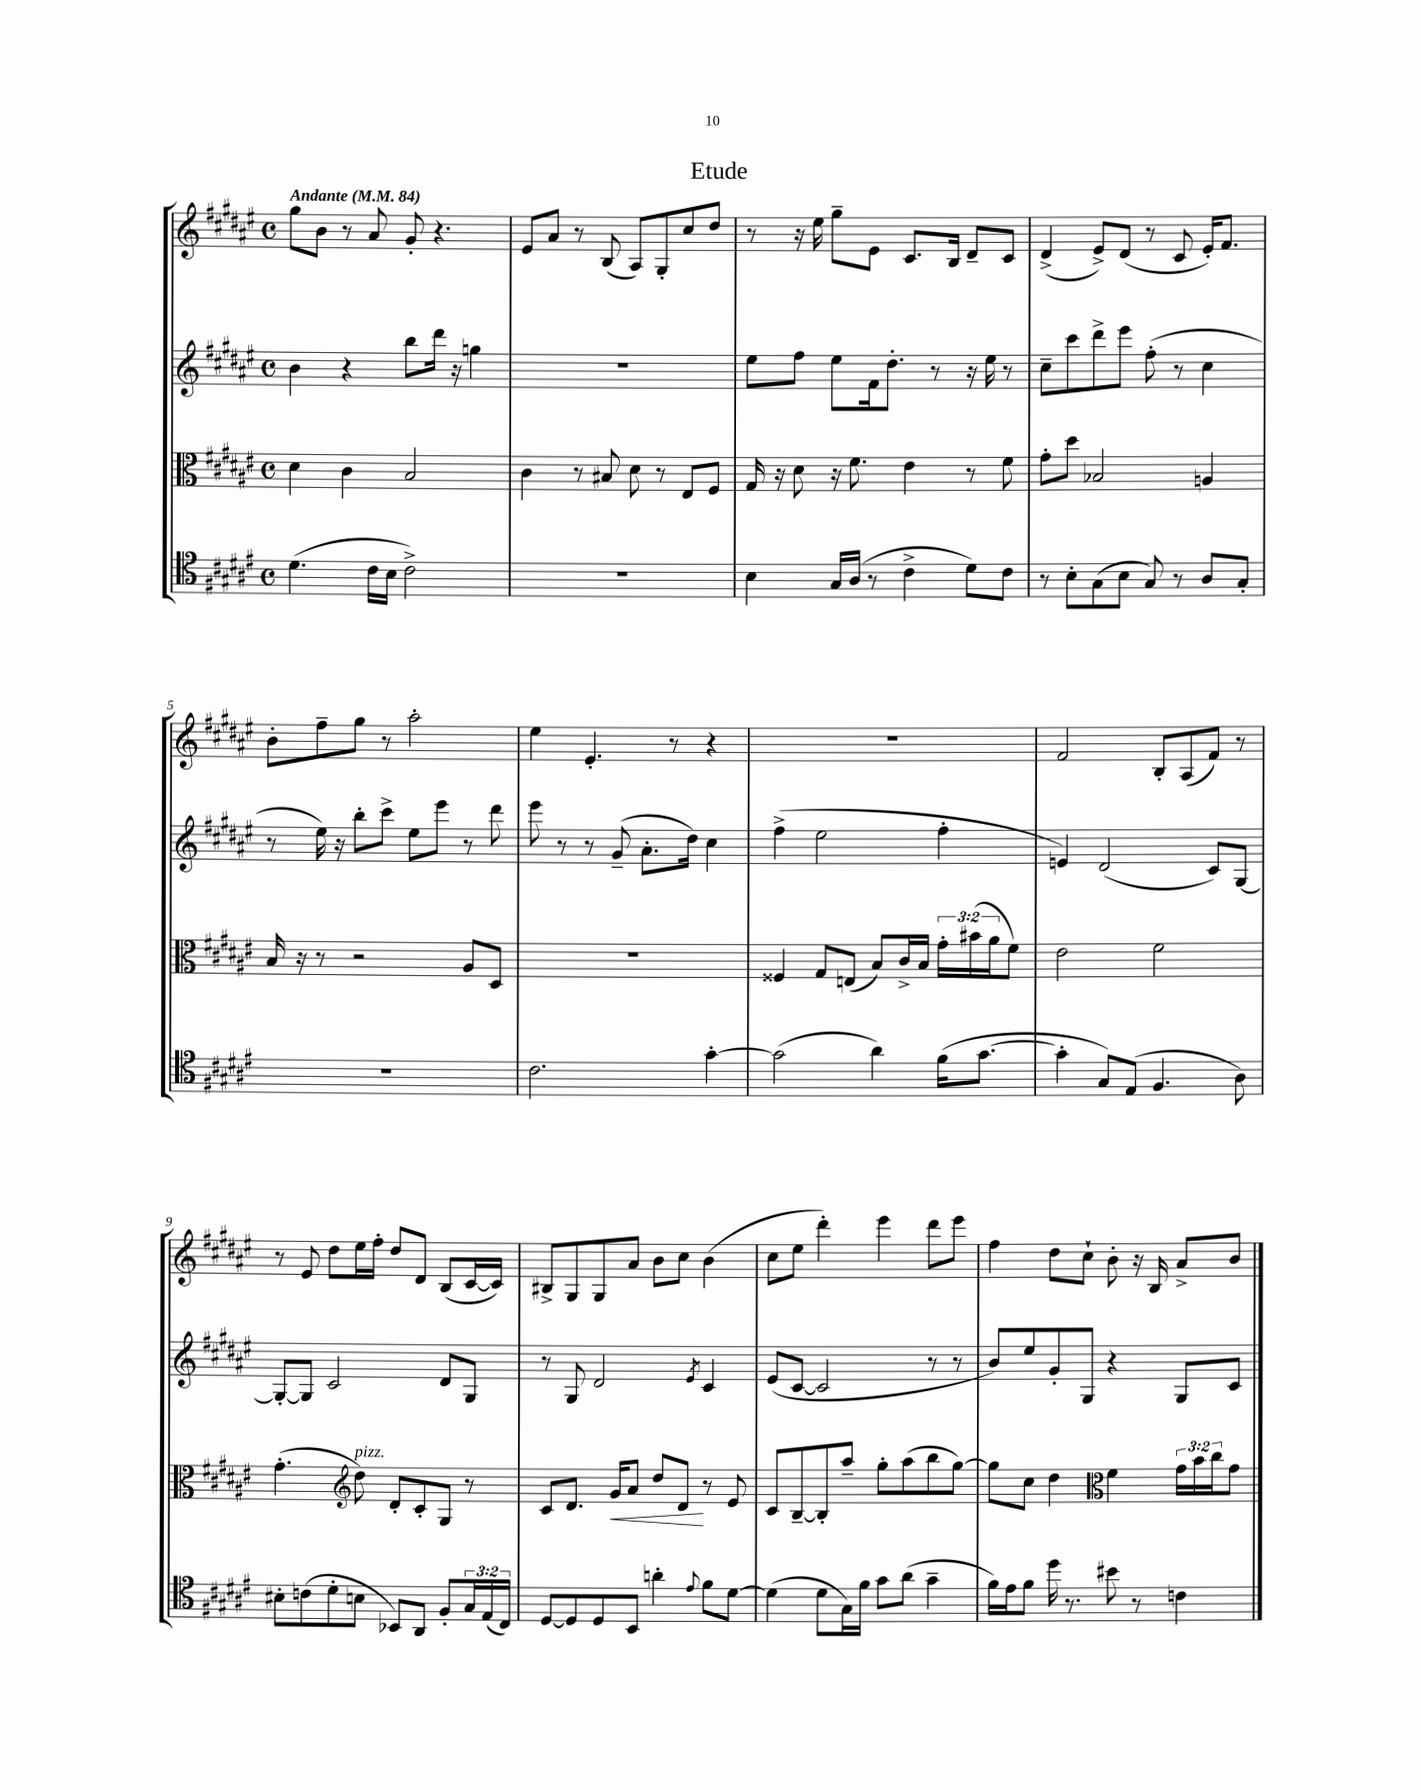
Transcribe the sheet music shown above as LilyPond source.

\header { title = "Etude" }
<<
\new StaffGroup <<
\new Staff = "s0" {
    \clef treble \key fis \major \defaultTimeSignature \time 4/4 \tempo "Andante" 4 = 84
    gis''8 b'8 r8 ais'8 gis'8-. r4. |
    eis'8 ais'8 r8 b8( ais8) gis8-. cis''8 dis''8 |
    r8 r16 eis''16 gis''8-- eis'8 cis'8. b16 dis'8-- cis'8 |
    dis'4->( eis'8->) dis'8( r8 cis'8 eis'16-.) fis'8. |
    b'8-. fis''8-- gis''8 r8 ais''2-. |
    eis''4 eis'4.-. r8 r4 |
    R1 |
    fis'2 b8-. ais8( fis'8) r8 |
    r8 eis'8 dis''8 eis''16 fis''16-. dis''8 dis'8 b8( cis'16~ cis'16) |
    bis8-> gis8 gis8 ais'8 b'8 cis''8 b'4( |
    cis''8 eis''8 dis'''4-.) eis'''4 dis'''8 eis'''8 |
    fis''4 dis''8 cis''8-! b'8-. r16 b16 ais'8-> b'8 \bar "|." |
}
\new Staff = "s1" {
    \clef treble \key fis \major \defaultTimeSignature \time 4/4
    b'4 r4 b''8 dis'''16 r16 g''4 |
    R1 |
    eis''8 fis''8 eis''8 fis'16 dis''8.-. r8 r16 eis''16 r8 |
    cis''8-- cis'''8 dis'''8-> eis'''8 fis''8-.( r8 cis''4 |
    r8 eis''16) r16 b''8-. cis'''8-> eis''8 eis'''8 r8 dis'''8 |
    eis'''8 r8 r8 gis'8--( ais'8.-. dis''16) cis''4 |
    fis''4->( eis''2 fis''4-. |
    e'4) dis'2( cis'8) gis8~ |
    gis8~-. gis8 cis'2 dis'8 gis8 |
    r8 gis8 dis'2 \acciaccatura { eis'8 } cis'4 |
    eis'8( cis'8~ cis'2 r8 r8 |
    b'8) eis''8 gis'8-. gis8 r4 gis8 cis'8 \bar "|." |
}
\new Staff = "s2" {
    \clef alto \key fis \major \defaultTimeSignature \time 4/4 \override Staff.TupletNumber.text = #tuplet-number::calc-fraction-text
    dis'4 cis'4 b2 |
    cis'4 r8 bis8 dis'8 r8 eis8 fis8 |
    gis16 r16 dis'8 r16 fis'8. eis'4 r8 fis'8 |
    gis'8-. dis''8 bes2 a4 |
    b16 r16 r8 r2 ais8 dis8 |
    R1 |
    fisis4 gis8 e8( b8) cis'16-> b16 \tuplet 3/2 { gis'16-. bis'16( ais'16 } fis'8) |
    eis'2 fis'2 |
    gis'4.-.( \clef treble dis''8^\markup { \italic "pizz." }) dis'8-. cis'8-. gis8 r8 |
    cis'8 dis'8. gis'16\< ais'8 dis''8 dis'8\! r8 eis'8 |
    cis'8 b8~-- b8-. ais''8-- gis''8-. ais''8( b''8 gis''8~) |
    gis''8 cis''8 dis''4 \clef alto fis'4 \tuplet 3/2 { gis'16 b'16 cis''16 } gis'8 \bar "|." |
}
\new Staff = "s3" {
    \clef tenor \key fis \major \defaultTimeSignature \time 4/4 \override Staff.TupletNumber.text = #tuplet-number::calc-fraction-text
    dis'4.( cis'16 b16 cis'2->) |
    R1 |
    b4 gis16 ais16( r8 cis'4-> dis'8) cis'8 |
    r8 b8-. gis8( b8 gis8) r8 ais8 gis8-. |
    R1 |
    cis'2. gis'4~-. |
    gis'2( ais'4) fis'16( gis'8.~ |
    gis'4-. gis8) eis8( fis4. ais8) |
    bis8-. c'8( dis'8-. b8 bes,8) ais,8 fis8-. \tuplet 3/2 { gis16 eis16( cis16) } |
    dis8~ dis8 dis8 b,8 a'4-. \appoggiatura { eis'8 } fis'8 dis'8~ |
    dis'4( dis'8 gis16) fis'16 gis'8 ais'8( gis'4-- |
    fis'16) eis'16 fis'8 dis''16 r8. bis'8 r8 c'4 \bar "|." |
}
>>
>>
